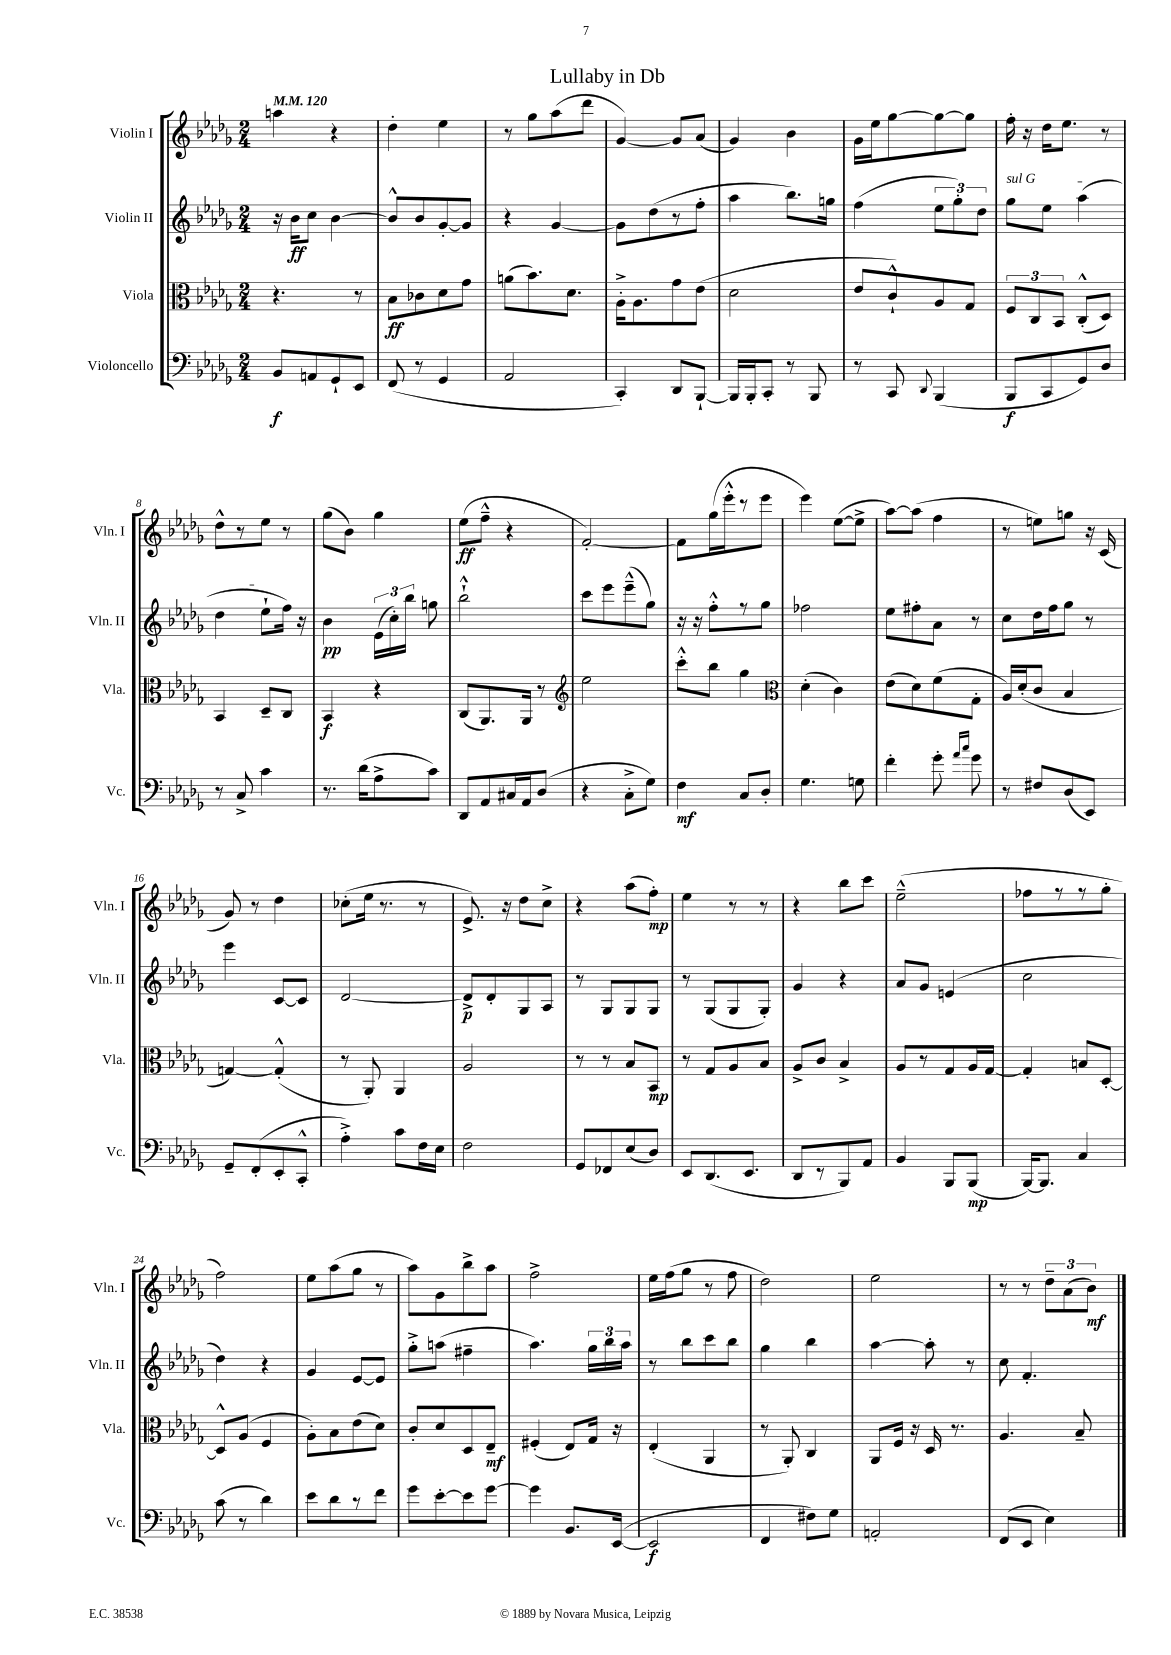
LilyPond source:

\header { title = "Lullaby in Db" }
<<
\new StaffGroup <<
\new Staff = "s0" \with { instrumentName = "Violin I" shortInstrumentName = "Vln. I" } {
    \clef treble \key des \major \numericTimeSignature \time 2/4 \tempo 4 = 120
    \autoBeamOff a''4 r4 |
    des''4-. ees''4 |
    r8 ges''8[ aes''8( des'''8] |
    ges'4~) ges'8[ aes'8]( |
    ges'4) bes'4 |
    ges'16[ ees''16 ges''8~ ges''8~ ges''8] |
    f''16-. r16 des''16[ ees''8.] r8 |
    des''8[-^ r8 ees''8] r8 |
    ges''8[( bes'8]) ges''4 |
    ees''8[\ff( f''8]---^ r4 |
    f'2~-.) |
    f'8[ ges''16( ees'''16-.-^ r8 ees'''8] |
    ees'''4) ees''8[~( ees''8]-> |
    aes''8[~) aes''8]( f''4 |
    r8 e''8[) g''8] r16 c'16( |
    ges'8) r8 des''4 |
    ces''8[-.( ees''16] r8. r8 |
    ees'8.->) r16 des''8[ c''8]-> |
    r4 aes''8[( f''8]-.\mp) |
    ees''4 r8 r8 |
    r4 bes''8[ c'''8] |
    ees''2---^( |
    fes''8[ r8 r8 ges''8]-. |
    f''2) |
    ees''8[ aes''8( ges''8] r8 |
    aes''8[) ges'8 bes''8-> aes''8] |
    f''2-> |
    ees''16[ f''16( ges''8] r8 f''8 |
    des''2) |
    ees''2 |
    r8 r8 \tuplet 3/2 { des''8[-- aes'8( bes'8]\mf) } \bar "|." |
}
\new Staff = "s1" \with { instrumentName = "Violin II" shortInstrumentName = "Vln. II" } {
    \clef treble \key des \major \numericTimeSignature \time 2/4
    \autoBeamOff r16 bes'16[\ff c''8] bes'4~ |
    bes'8[-^ bes'8 ges'8~-. ges'8] |
    r4 ges'4~ |
    ges'8[ des''8( r8 f''8]-. |
    aes''4 bes''8.[) g''16] |
    f''4( \tuplet 3/2 { ees''8[ ges''8-.) des''8] } |
    \once \override TextSpanner.bound-details.left.text = \markup { \italic "sul G" } ges''8[\startTextSpan ees''8] aes''4( |
    des''4 ees''8[-! f''16]\stopTextSpan) r16 |
    bes'4\pp \tuplet 3/2 { ees'16[( c''16-.) bes''16] } g''8 |
    bes''2-!-^ |
    c'''8[ ees'''8 ees'''8---^( ges''8]) |
    r16 r16 f''8[-.-^ r8 ges''8] |
    fes''2 |
    ees''8[ fis''8-. aes'8] r8 |
    c''8[ des''16 f''16 ges''8] r8 |
    ees'''4 c'8[~ c'8] |
    des'2~ |
    des'8[->\p des'8-. ges8 aes8] |
    r8 ges8[ ges8 ges8] |
    r8 ges8[( ges8 ges8]-.) |
    ges'4 r4 |
    aes'8[ ges'8] e'4( |
    c''2 |
    des''4) r4 |
    ges'4 ees'8[~ ees'8] |
    ges''8[-.-> a''8]( fis''4-- |
    aes''4.) \tuplet 3/2 { ges''16[ bes''16 aes''16] } |
    r8 bes''8[ c'''8 bes''8] |
    ges''4 bes''4 |
    aes''4~ aes''8-. r8 |
    c''8 f'4.-. \bar "|." |
}
\new Staff = "s2" \with { instrumentName = "Viola" shortInstrumentName = "Vla." } {
    \clef alto \key des \major \numericTimeSignature \time 2/4
    \autoBeamOff r4. r8 |
    bes8[\ff ces'8 des'8 ges'8] |
    a'8[( bes'8.) des'8.] |
    aes16[-.-> aes8. ges'8 ees'8]( |
    des'2 |
    ees'8[ c'8-!-^) aes8 ges8] |
    \tuplet 3/2 { f8[ c8 bes,8] } c8[-.-^( des8]) |
    bes,4 des8[-- c8] |
    bes,4\f r4 |
    c8[( aes,8.) aes,16] r8 |
    \clef treble ees''2 |
    c'''8[-.-^ bes''8] ges''4 |
    \clef alto des'4-.( c'4) |
    ees'8[( des'8) f'8( ges8]-. |
    aes16[) des'16-.( c'8] bes4 |
    g4~) g4-.-^( |
    r8 aes,8-.) aes,4 |
    aes2 |
    r8 r8 bes8[ bes,8]\mp |
    r8 ges8[ aes8 bes8] |
    aes8[-> c'8] bes4-> |
    aes8[ r8 ges8 aes16 ges16]~ |
    ges4-. b8[ des8]~-. |
    des8[-^ aes8]( f4 |
    aes8[-.) bes8 ees'8( des'8]) |
    c'8[-. des'8 des8 ees8]--\mf |
    fis4-.( ees8[) ges16] r16 |
    ees4-.( aes,4 |
    r8 aes,8-.) c4 |
    aes,8[ f16] r16 des16 r8. |
    aes4. bes8-- \bar "|." |
}
\new Staff = "s3" \with { instrumentName = "Violoncello" shortInstrumentName = "Vc." } {
    \clef bass \key des \major \numericTimeSignature \time 2/4
    \autoBeamOff bes,8[\f a,8 ges,8-! ees,8] |
    f,8( r8 ges,4 |
    aes,2 |
    c,4-.) des,8[ bes,,8]~-! |
    bes,,16[ bes,,16-. c,8]-. r8 bes,,8 |
    r8 c,8 \appoggiatura { des,8 } bes,,4( |
    bes,,8[\f c,8 ges,8) des8] |
    r8 c8-> c'4 |
    r8. des'16[( aes8-> c'8]) |
    des,8[ aes,8 cis16 aes,16 des8]( |
    r4 c8[-.-> ges8]) |
    f4\mf c8[ des8]-. |
    ges4. g8 |
    f'4-. ges'8-. \grace { aes'16[ c''16] } ges'8 |
    r8 fis8[ des8( ees,8]) |
    ges,8[-- f,8-.( ees,8-. c,8]-.-^ |
    aes4-.->) c'8[ f16 ees16] |
    f2 |
    ges,8[ fes,8 ees8( des8]) |
    ees,8[ des,8.( ees,8.] |
    des,8[ r8 bes,,8) aes,8] |
    bes,4 bes,,8[ bes,,8]\mp( |
    bes,,16[~) bes,,8.] c4 |
    c'8( r8 des'4) |
    ees'8[ des'8 r8 f'8] |
    ges'8[ ees'8~-. ees'8 ges'8]~ |
    ges'4 bes,8.[ ees,16]~( |
    ees,2\f |
    f,4 fis8[) ges8] |
    a,2-. |
    f,8[( ees,8] ees4) \bar "|." |
}
>>
>>
